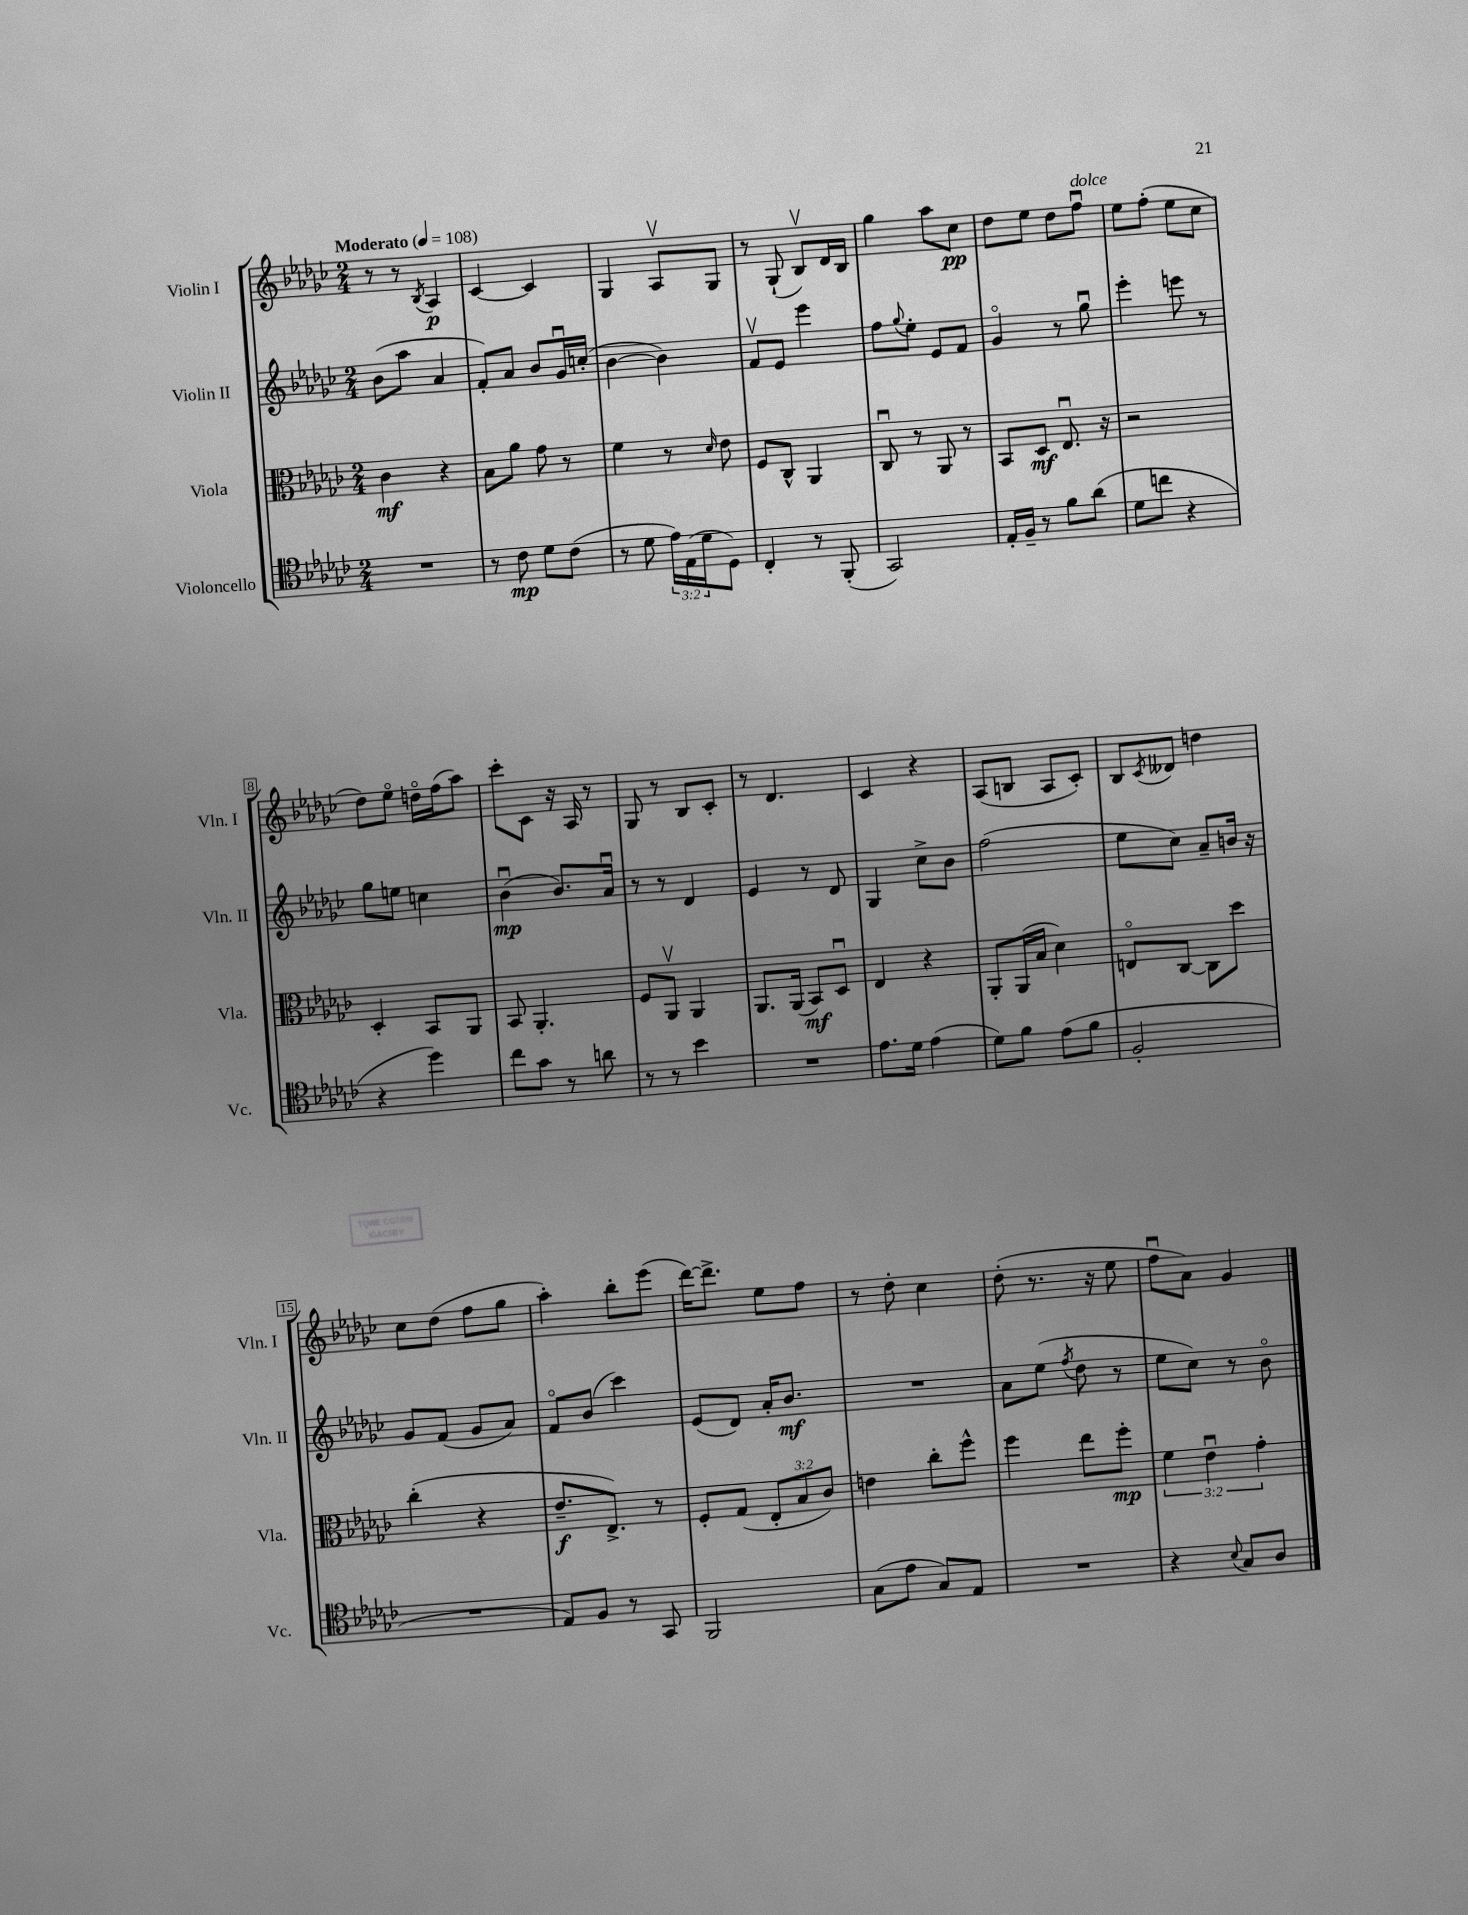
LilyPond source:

<<
\new StaffGroup <<
\new Staff = "s0" \with { instrumentName = "Violin I" shortInstrumentName = "Vln. I" } {
    \clef treble \key ges \major \numericTimeSignature \time 2/4 \tempo "Moderato" 4 = 108
    r8 r8 \acciaccatura { bes8 } aes4\p |
    ces'4~ ces'4 |
    ges4 aes8\upbow ges8 |
    r8 ges8-!( bes8\upbow) des'16 bes16 |
    ges''4 aes''8 ces''8\pp |
    des''8 ees''8 des''8 f''8\downbow^\markup { \italic "dolce" } |
    ees''8 f''8-.( ees''8 ces''8 |
    des''8) ees''8\flageolet d''16\flageolet f''16( aes''8) |
    ces'''8-. ces'8 r16 aes16 r8 |
    ges8 r8 bes8 ces'8-. |
    r8 des'4. |
    ces'4 r4 |
    aes8( b8 aes8 ces'8-.) |
    bes8 \acciaccatura { ces'8 } deses'8 d''4 |
    ces''8 des''8( f''8 ges''8 |
    aes''4-.) bes''8-. ees'''8( |
    des'''16~) des'''8.-> ees''8 f''8 |
    r8 des''8-. ces''4 |
    des''8-.( r8. r16 ees''8 |
    f''8\downbow aes'8) ges'4 \bar "|." |
}
\new Staff = "s1" \with { instrumentName = "Violin II" shortInstrumentName = "Vln. II" } {
    \clef treble \key ges \major \numericTimeSignature \time 2/4
    bes'8( aes''8 aes'4 |
    f'8-.) aes'8 bes'8 ges'16\downbow c''16-.( |
    bes'4~ bes'4) |
    f'8\upbow ees'8 ees'''4 |
    f''8 \appoggiatura { ges''8 } ees''8-. ees'8 f'8 |
    ges'4\flageolet r8 ges''8\downbow |
    ees'''4-. e'''8 r8 |
    ges''8 e''8 c''4 |
    bes'4\downbow\mp( bes'8.) aes'16\downbow |
    r8 r8 des'4 |
    ees'4 r8 des'8 |
    ges4 ces''8-> bes'8 |
    f''2( |
    ees''8 ces''8) aes'8-- b'16 r16 |
    ges'8 f'8( ges'8 aes'8) |
    f'8\flageolet bes'8( ces'''4) |
    ees'8( des'8) aes'16-. bes'8.\mf |
    R2 |
    aes'8 ees''8( \acciaccatura { f''8 } des''8 r8 |
    ees''8 ces''8) r8 bes'8\flageolet \bar "|." |
}
\new Staff = "s2" \with { instrumentName = "Viola" shortInstrumentName = "Vla." } {
    \clef alto \key ges \major \numericTimeSignature \time 2/4 \override Staff.TupletNumber.text = #tuplet-number::calc-fraction-text
    ces'4\mf r4 |
    bes8 aes'8 ges'8 r8 |
    f'4 r8 \grace { des'16 } ees'8 |
    f8 ces8-^ aes,4 |
    ces8\downbow r8 aes,8 r8 |
    bes,8 des8\mf ees8.\downbow r16 |
    r2 |
    des4-. bes,8 aes,8 |
    bes,8 aes,4.-. |
    f8 aes,8\upbow aes,4 |
    aes,8. aes,16( bes,8\mf) des8\downbow |
    ees4 r4 |
    aes,8-. aes,16( bes16 des'4) |
    e8\flageolet ces8~ ces8 des''8 |
    ces''4-.( r4 |
    ees'8.--\f ees8.->) r8 |
    f8-. ges8( \tuplet 3/2 { ees8-. bes8 ces'8) } |
    e'4 ces''8-. f''8-^ |
    f''4 ees''8 f''8-.\mp |
    \tuplet 3/2 { f'4 ees'4\downbow ges'4-. } \bar "|." |
}
\new Staff = "s3" \with { instrumentName = "Violoncello" shortInstrumentName = "Vc." } {
    \clef tenor \key ges \major \numericTimeSignature \time 2/4 \override Staff.TupletNumber.text = #tuplet-number::calc-fraction-text
    R2 |
    r8 ces'8\mp des'8 ces'8( |
    r8 des'8 \tuplet 3/2 { ees'16) ees16( des'16 } des8) |
    ces4-. r8 f,8-.( |
    ges,2) |
    ees16-. f16-- r8 f'8 aes'8( |
    des'8 c''8 r4 |
    r4 des''4) |
    ces''8 ges'8 r8 a'8 |
    r8 r8 bes'4 |
    R2 |
    ees'8. des'16 ees'4( |
    des'8) f'8 ees'8( f'8 |
    f2-. |
    R2 |
    ees8) f8 r8 ges,8 |
    f,2 |
    ges8( ees'8 ges8) ees8 |
    R2 |
    r4 \appoggiatura { bes8 } ges8 aes8 \bar "|." |
}
>>
>>
\layout { \context { \Score \override BarNumber.stencil = #(make-stencil-boxer 0.1 0.3 ly:text-interface::print) } }
